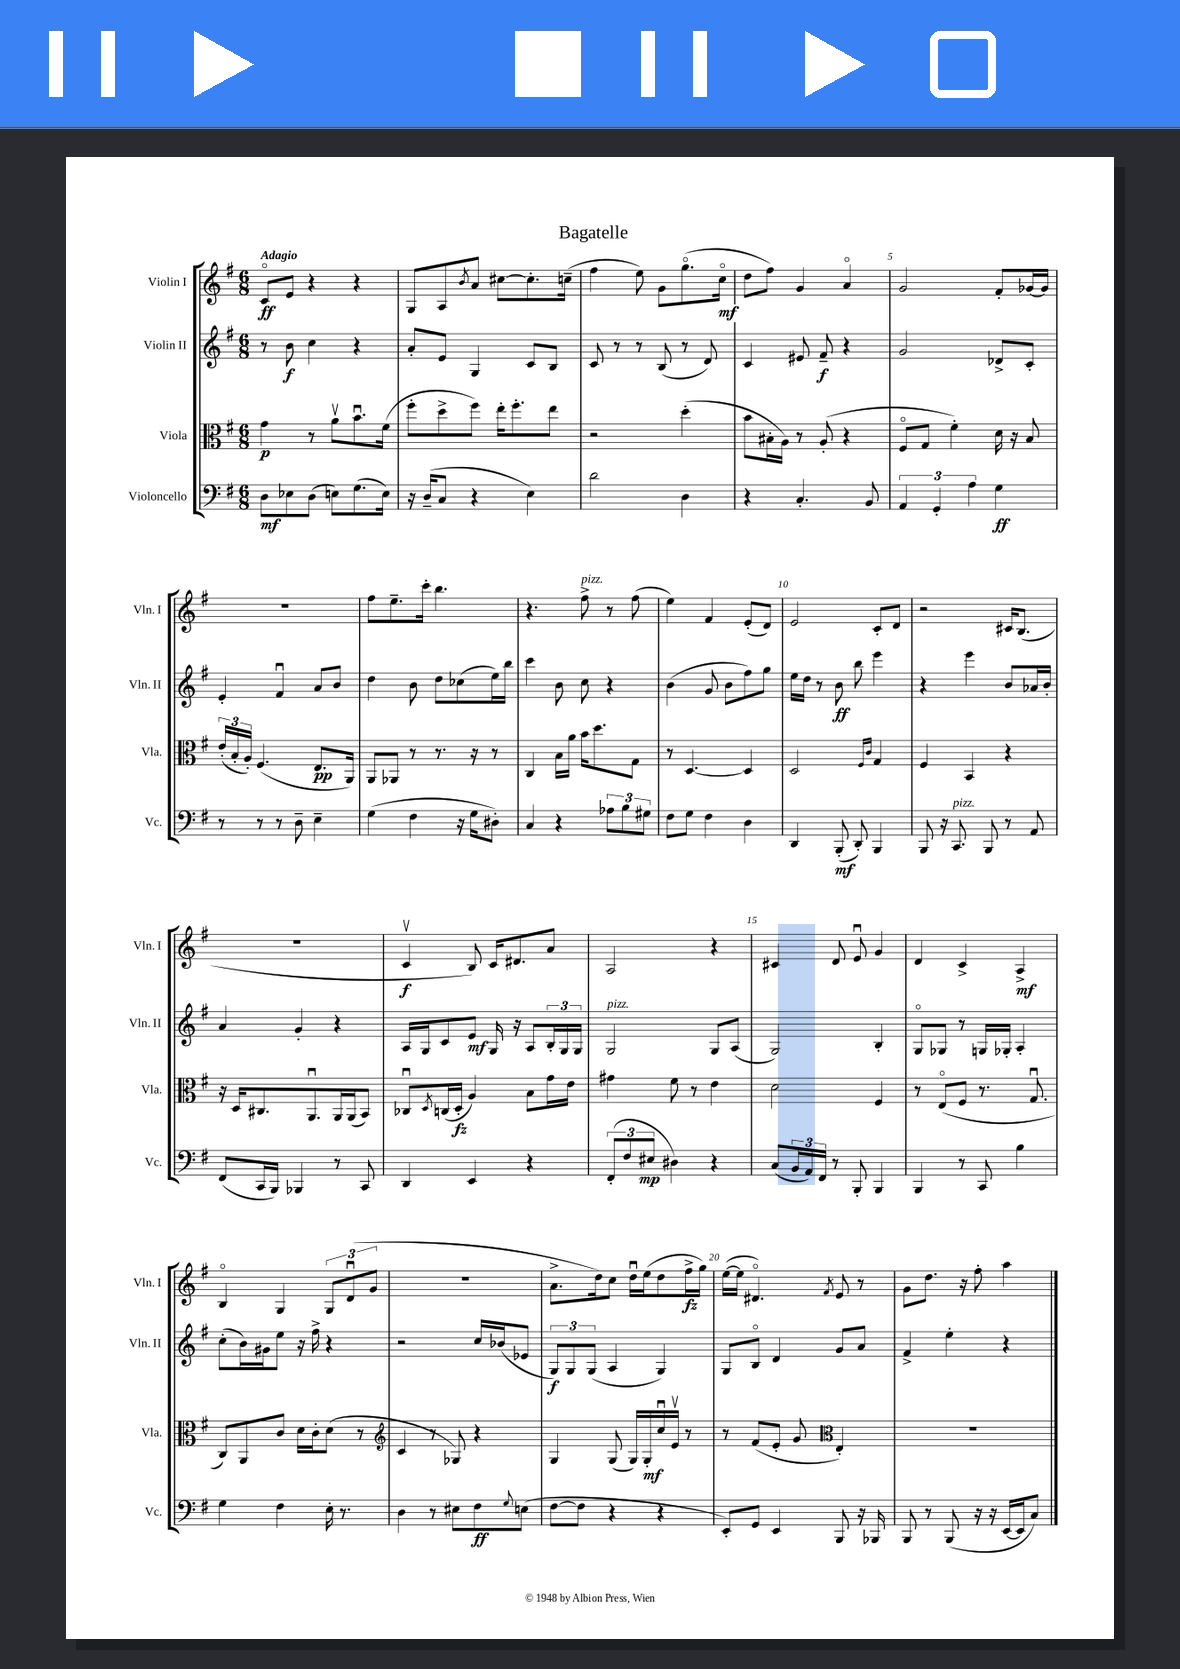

**kern	**kern	**kern	**kern
*staff4	*staff3	*staff2	*staff1
*clefF4	*clefC3	*clefG2	*clefG2
*k[f#]	*k[f#]	*k[f#]	*k[f#]
*M6/8	*M6/8	*M6/8	*M6/8
8D	4g	8r	8co
8E-	.	8b	8e
(8D	8r	4cc	4r
8E)	8av	.	.
(8.G	8.bu	4r	4r
16E)	(16f#	.	.
=	=	=	=
16r	8ff#'	8a'	8G
(16D~	.	.	.
8C	8dd^	8e	8A
.	.	.	8qb
4r	8ff#)	4G	8a
.	16ee'	.	[8cc#
.	8.ff#'	.	.
4E)	.	8c	8.cc#']
.	8ee	8B	.
.	.	.	(16cc~
=	=	=	=
2d	2r	8c	4ff#
.	.	8r	.
.	.	8r	8ee)
.	.	(8B	8g
4D	(4dd'	8r	(8.ggo
.	.	8d)	.
.	.	.	16cco
=	=	=	=
4r	8b	4c	8dd
.	16B#'	.	8ff#)
.	16A)	.	.
4.C'	8r	8e#	4g
.	(8A'	8f#~	.
.	4r	4r	4ao
8BB	.	.	.
=	=	=	=
6AA	8F#o	2g	2g
.	8G	.	.
6GG'	.	.	.
.	4f#')	.	.
6A	.	.	.
4G	16d	8d-^	8f#'
.	16r	.	.
.	8B	8c'	[16g-
.	.	.	16g-]
=	=	=	=
8r	(24e'	4e'	2.r
.	24B'	.	.
.	24A')	.	.
8r	(4.F#	.	.
8r	.	4f#u	.
8D~	.	.	.
4E~	8.E	8a	.
.	.	8b	.
.	16AA)	.	.
=	=	=	=
(4G	8AA	4dd	8ff#
.	8AA-	.	8.ee~
4F#	8r	8b	.
.	.	.	16ccc'
.	8.r	8dd	4.bb
16r	.	(8cc-	.
16G	16r	.	.
8D#')	8r	16ee)	.
.	.	16bb	.
=	=	=	=
4C	4C	4ccc	4.r
4r	16B	8b	.
.	16a	.	.
.	16b	8cc	8ff#^
.	8.dd	.	.
12A-	.	4r	8r
12B	.	.	.
.	8G	.	(8ff#
12G#	.	.	.
=	=	=	=
8F#	8r	(4b	4ee)
8G	[4.D	.	.
4F#	.	8g	4f#
.	.	8b	.
4D	4D]	8ff#)	(8e'
.	.	8gg	8d)
=	=	=	=
4DD	2D	16ee	2e
.	.	16dd	.
.	.	8r	.
(8BBB'	.	8b	.
8DD')	.	8bb	.
.	16qqF#	.	.
.	16qqc	.	.
4BBB	4G	4eee	8c'
.	.	.	8d
=	=	=	=
8BBB	4F#	4r	2r
16r	.	.	.
8.CC	.	.	.
.	4BB	4eee	.
8BBB	.	.	.
8r	4r	8b	16c#
.	.	.	(8.B
8AA	.	16a-	.
.	.	16b'	.
=	=	=	=
(8FF#	16r	4a	2.r
.	16D	.	.
16CC	8.C#	.	.
16BBB)	.	.	.
4BBB-	.	4g'	.
.	8.AAu	.	.
8r	16AA	4r	.
.	(16AA	.	.
8CC	8BB)	.	.
=	=	=	=
4DD	8C-u	16A	4cv
.	.	16G	.
.	8qD	.	.
.	(16C	8c	.
.	16D'	.	.
4EE	4A)	8e	8B)
.	.	16G	16c
.	.	16r	8.d#
4r	8B	8A	.
.	16g	24B'	8a
.	.	24G	.
.	16e	.	.
.	.	24G	.
=	=	=	=
(12FF#'	4g#	2G	2A
12F#	.	.	.
12E#	.	.	.
4D#)	8f#	.	.
.	8r	.	.
4r	4e	8G	4r
.	.	(8A	.
=	=	=	=
(8C	2d	2G)	4c#
24BB	.	.	.
24AA)	.	.	.
24FF#	.	.	.
8r	.	.	8d
8BBB'	.	.	8eu
4BBB	4F#	4B'	4g
=	=	=	=
4BBB	8r	8Go	4d
.	(8Eo	8G-	.
8r	8F#	8r	4c^
8CC	8.r	16G	.
.	.	16G-'	.
4B	.	4A'	4A^
.	8.Gu	.	.
=	=	=	=
4G	8C)	(8cc'	4Bo
.	8AA	16b)	.
.	.	16g#	.
4F#	8c	8ee	4G
.	16d	16r	.
.	16c'	16ff#^	.
16E'	(8d	4r	12G
8.r	.	.	.
.	.	.	(12du
.	8r	.	.
.	.	.	12g
=	=	=	=
*	*clefG2	*	*
4D	4c	2r	2.r
8r	8r	.	.
8E#	8G-)	.	.
8F#	4r	16cc	.
.	.	(16b-	.
8qqG	.	.	.
(8E	.	8e-	.
=	=	=	=
[8F#	4G	12G)	8.a^
.	.	12G	.
8F#]	.	.	.
.	.	(12G	.
.	.	.	16dd)
4r	(8G	4A	8cc
.	16G)	.	16ddu
.	16G'	.	(16ee
4r	16ccu	4G)	8dd
.	16ev	.	.
.	8r	.	16ff#^
.	.	.	16gg)
=	=	=	=
8EE')	8r	8G	([16ee
.	.	.	16ee]
8GG	(8f#	8Bo	4.d#o)
4EE	8e'	4d	.
.	8g	.	.
*	*clefC3	*	*
.	.	.	8qf#
8BBB	4E')	8g	8e
16r	.	8a	8r
16BBB-	.	.	.
=	=	=	=
8BBB	2.r	4f#^	8g
8r	.	.	8.dd
(8BBB	.	4ee'	.
.	.	.	16r
16r	.	.	8ff#'
16r	.	.	.
[16EE	.	4r	4aa
16EE]	.	.	.
8C)	.	.	.
==	==	==	==
*-	*-	*-	*-
